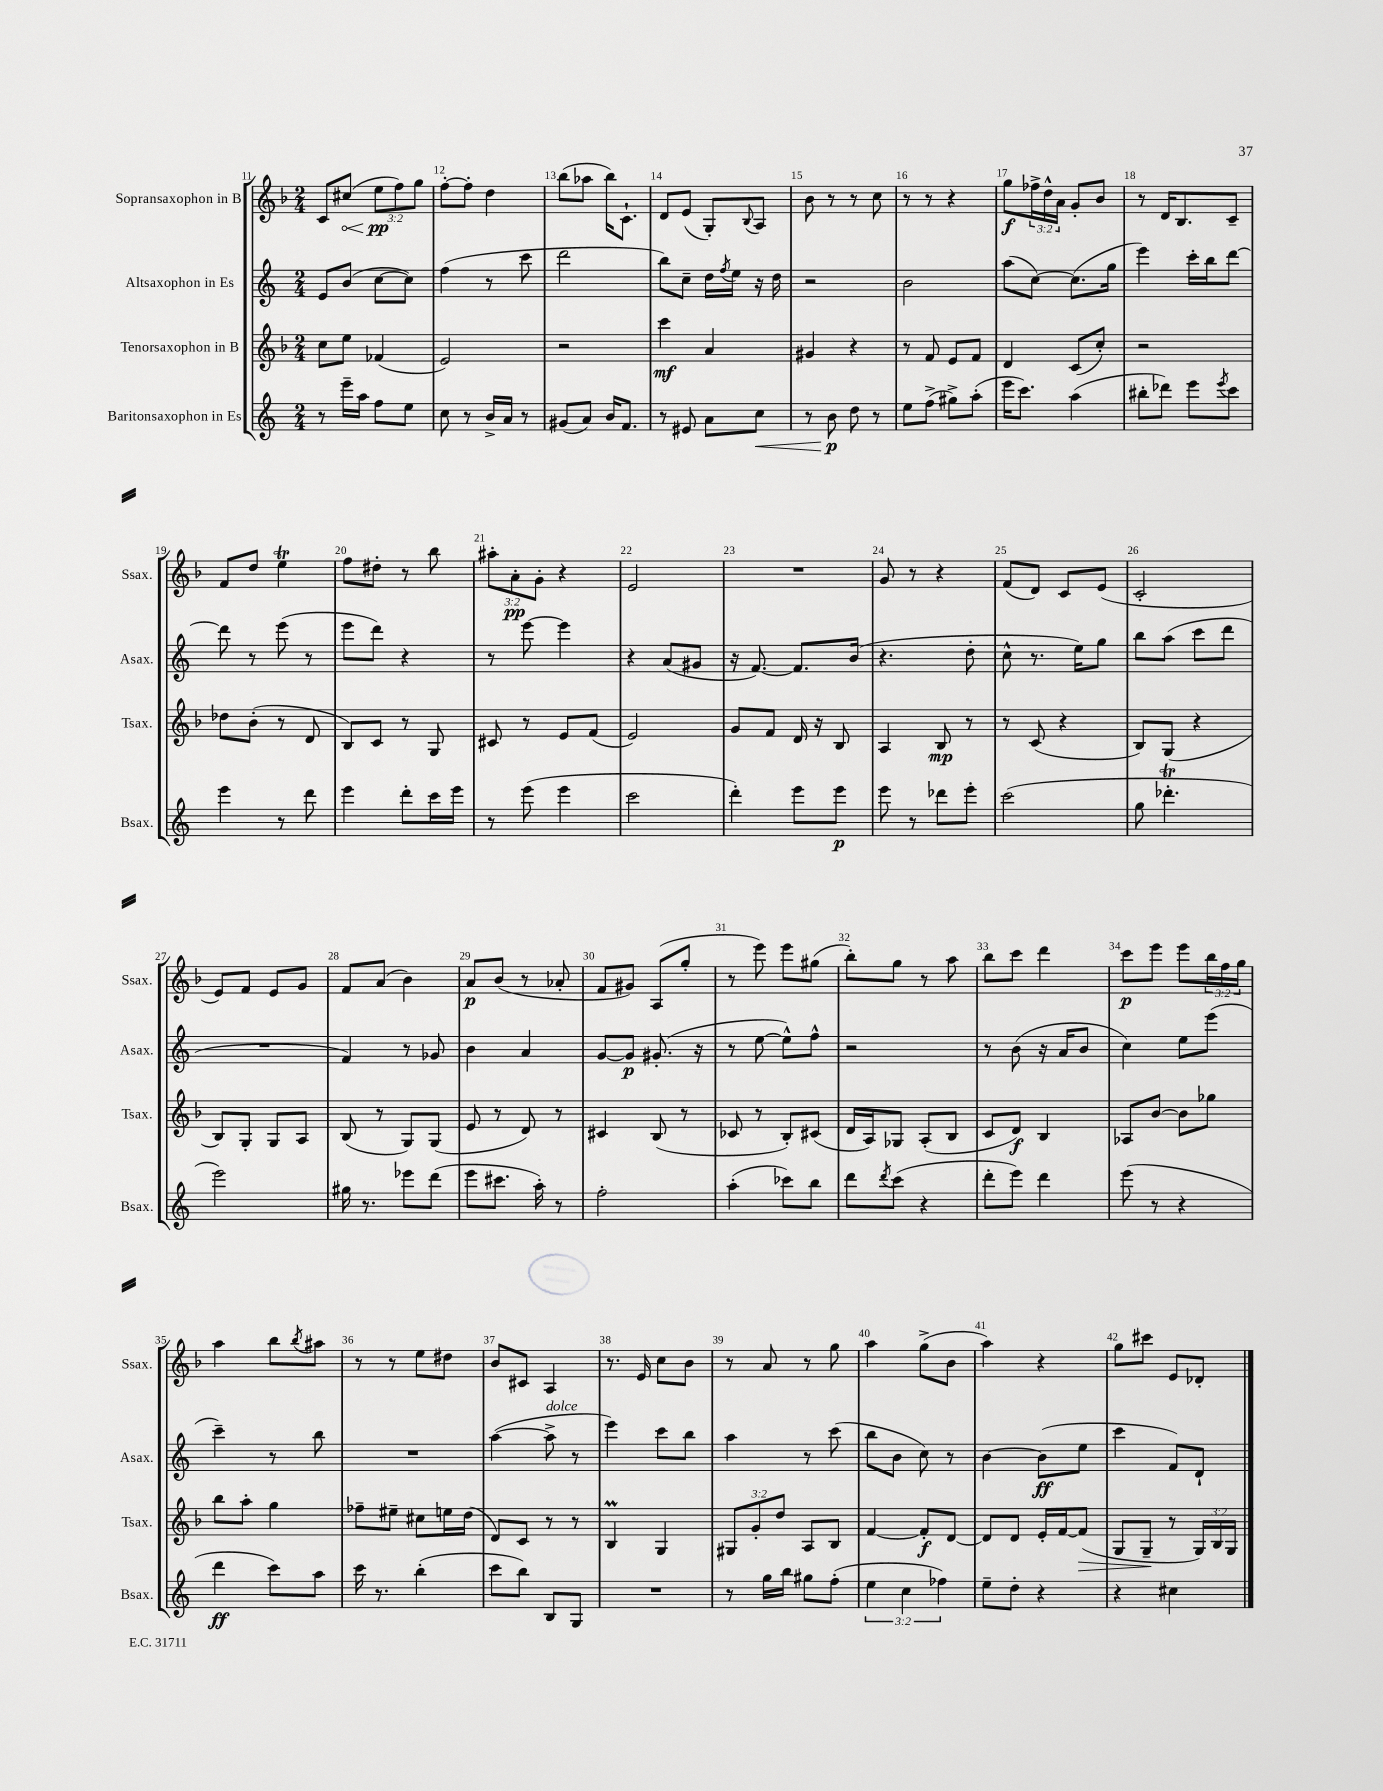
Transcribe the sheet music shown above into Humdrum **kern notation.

**kern	**kern	**kern	**kern
*staff4	*staff3	*staff2	*staff1
*clefG2	*clefG2	*clefG2	*clefG2
*k[]	*k[b-]	*k[]	*k[b-]
*M2/4	*M2/4	*M2/4	*M2/4
8r	8cc	8e	8c
16eee~	8ee	(8b	(8cc#
16aa	.	.	.
8ff	(4f-	[8cc	12ee
.	.	.	12ff)
8ee	.	8cc])	.
.	.	.	12gg
=	=	=	=
8cc	2e)	(4ff	[8ff'
8r	.	.	8ff']
16b^	.	8r	4dd
16a	.	.	.
8r	.	8ccc	.
=	=	=	=
(8g#	2r	2ddd	(8bb-
8a)	.	.	8aa-
16b	.	.	16bb-)
8.f	.	.	8.c`
=	=	=	=
8r	4ccc	8bb)	8d
8e#	.	8cc~	(8e
8a	4a	16dd	8G')
.	.	8qff	.
.	.	16ee	.
.	.	.	8qqB-
8cc	.	16r	8A
.	.	16dd	.
=	=	=	=
8r	4g#	2r	8b-
8b	.	.	8r
8dd	4r	.	8r
8r	.	.	8cc
=	=	=	=
8ee	8r	2b	8r
(8ff^	8f	.	8r
8gg#^)	8e	.	4r
(8aa'	8f	.	.
=	=	=	=
16eee	4d	(8aa	8gg
8.ccc)	.	.	.
.	.	[8cc)	24ff-^
.	.	.	24dd^^
.	.	.	24a
(4aa	(8c	(8.cc]	8g'
.	8cc')	.	8b-
.	.	16gg	.
=	=	=	=
8bb#'	2r	4eee)	8r
8ddd-)	.	.	16d
.	.	.	8.B-
8eee	.	16ccc'	.
.	.	16bb	.
8qeee	.	.	.
8ccc	.	[8ddd	8c~
=	=	=	=
4eee	8dd-	8ddd]	8f
.	(8b-'	8r	8dd
8r	8r	(8eee	4ee
8ddd	8d	8r	.
=	=	=	=
4eee	8B-)	8eee	8ff
.	8c	8ddd)	8dd#'
8ddd'	8r	4r	8r
16ccc	8G	.	8bb-
16eee	.	.	.
=	=	=	=
8r	8c#	8r	12aa#'
.	.	.	12a'
(8eee	8r	[8eee	.
.	.	.	12g'
4eee	8e	4eee]	4r
.	(8f	.	.
=	=	=	=
2ccc	2e)	4r	2e
.	.	(8a	.
.	.	8g#	.
=	=	=	=
4ddd')	8g	16r	2r
.	.	[8.f)	.
.	8f	.	.
8eee	16d	8.f]	.
.	16r	.	.
8eee	8B-	.	.
.	.	(16b	.
=	=	=	=
8eee	4A	4.r	8g
8r	.	.	8r
8ddd-	8B-	.	4r
8eee'	8r	8dd'	.
=	=	=	=
(2ccc	8r	8cc^^	(8f
.	(8c	8.r	8d)
.	4r	.	8c
.	.	16ee)	.
.	.	8gg	(8e
=	=	=	=
8gg	8B-)	8bb	2c'
4.ddd-'	(8G	(8aa	.
.	4r	8ccc	.
.	.	8ddd	.
=	=	=	=
2eee)	8B-)	2r	8e)
.	8G'	.	8f
.	8G	.	8e
.	8A	.	8g
=	=	=	=
16gg#	(8B-	4f)	8f
8.r	.	.	.
.	8r	.	(8a
8eee-	8G)	8r	4b-)
(8ddd	(8G	8g-	.
=	=	=	=
8eee	8e	4b	8a
8.ccc#	8r	.	(8b-
.	8d)	4a	8r
16aa')	.	.	.
8r	8r	.	8a-'
=	=	=	=
2ff'	4c#	[8g	8f
.	.	8g]	8g#)
.	(8B-	(8.g#'	(8A
.	8r	.	8gg'
.	.	16r	.
=	=	=	=
(4aa'	8c-	8r	8r
.	8r	[8ee	8eee)
8ccc-)	8B-')	8ee^^])	8eee
8bb	(8c#	8ff^^	(8gg#
=	=	=	=
8ddd	16d	2r	8bb-')
.	16A)	.	.
8qddd	.	.	.
(8ccc	8G-	.	8gg
4r	(8A'	.	8r
.	8B-	.	8aa
=	=	=	=
8ddd'	8c	8r	8bb-
8eee)	8d)	(8b	8ccc
4ddd	4B-	16r	4ddd
.	.	16a	.
.	.	8b	.
=	=	=	=
(8eee	8A-	4cc)	8ccc
8r	[8b-	.	8eee
4r	8b-]	8ee	8eee
.	8gg-	(8eee	24bb-
.	.	.	24ff
.	.	.	24gg
=	=	=	=
4ddd	8bb-	4ccc~)	4aa
.	8aa'	.	.
8ccc)	4gg	8r	8bb-
.	.	.	8qbb-
8aa	.	8bb	8aa#
=	=	=	=
16ccc	8ff-~	2r	8r
8.r	.	.	.
.	8ee#~	.	8r
(4bb'	8cc#	.	8ee
.	16ee	.	8dd#
.	(16dd	.	.
=	=	=	=
8ccc	8d)	([4aa	8b-
8bb)	8c	.	8c#
8B	8r	8aa^]	4A
8G	8r	8r	.
=	=	=	=
2r	4B-	4eee)	8.r
.	.	.	16e
.	4G	8ccc	8cc
.	.	8bb	8b-
=	=	=	=
8r	12G#	4aa	8r
.	12g'	.	.
16gg	.	.	8a
.	12dd	.	.
16bb	.	.	.
8gg#	8A	8r	8r
(8ff'	8B-	(8ccc	8gg
=	=	=	=
6ee	[4f	8bb	4aa
.	.	8b	.
6cc	.	.	.
.	8f']	8cc)	(8gg^
6ff-)	.	.	.
.	[8d	8r	8b-
=	=	=	=
8ee~	8d]	[4b	4aa)
8dd'	8d	.	.
4r	16e'	(8b]	4r
.	[16f	.	.
.	(8f]	8ee	.
=	=	=	=
4r	8G	4ccc	8gg
.	8G~	.	8ccc#
4cc#	8r	8f)	8e
.	24G)	8d`	8d-'
.	24B-	.	.
.	24G	.	.
==	==	==	==
*-	*-	*-	*-
